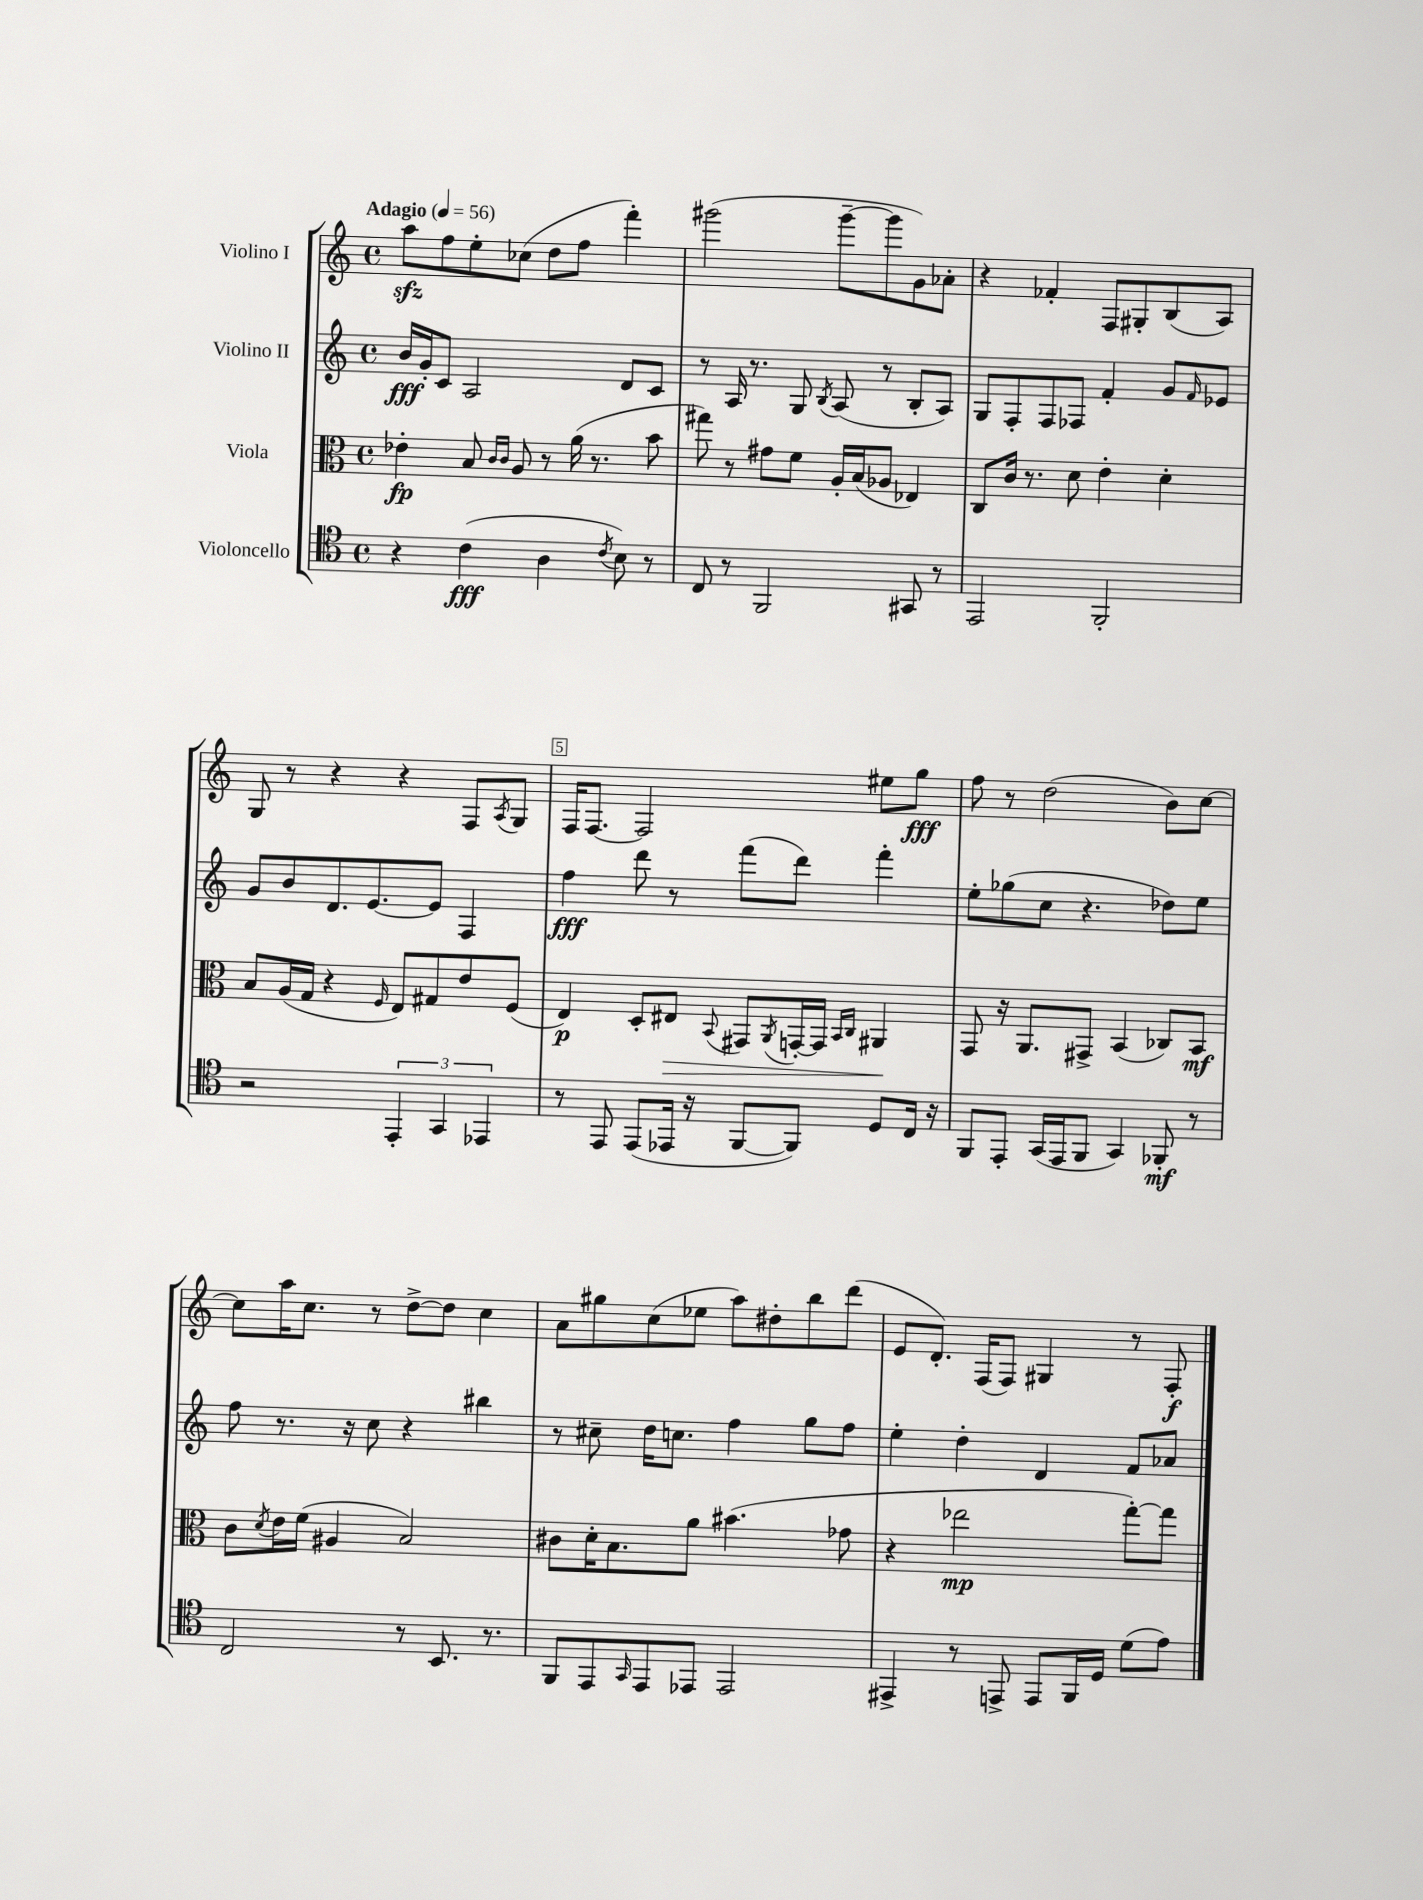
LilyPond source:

<<
\new StaffGroup <<
\new Staff = "s0" \with { instrumentName = "Violino I" } {
    \clef treble \key c \major \defaultTimeSignature \time 4/4 \tempo "Adagio" 4 = 56
    a''8\sfz f''8 e''8-. ces''8( d''8 f''8 f'''4-.) |
    gis'''2( gis'''8~-- gis'''8 g'8) aes'8-. |
    r4 fes'4-. f8 gis8-. b8( a8) |
    g8 r8 r4 r4 f8 \acciaccatura { a8 } g8 |
    f16 f8.~ f2 eis''8 g''8\fff |
    f''8 r8 d''2( b'8) c''8~ |
    c''8 a''16 c''8. r8 d''8~-> d''8 c''4 |
    a'8 gis''8 c''8( ees''8 a''8) dis''8-. b''8 d'''8( |
    e'8 d'8.-.) f16( f8) gis4 r8 f8-.\f \bar "|." |
}
\new Staff = "s1" \with { instrumentName = "Violino II" } {
    \clef treble \key c \major \defaultTimeSignature \time 4/4
    b'16\fff g'16-. c'8 a2 d'8 c'8 |
    r8 a16 r8. g8 \acciaccatura { b8 } a8( r8 b8-. a8) |
    g8 f8-. f8 fes8 f'4-. g'8 \grace { f'16 } ees'8 |
    g'8 b'8 d'8. e'8.~ e'8 f4 |
    f''4\fff d'''8 r8 f'''8( d'''8) f'''4-. |
    e''8-. ges''8( c''8 r4. des''8) e''8 |
    f''8 r8. r16 c''8 r4 bis''4 |
    r8 cis''8-- d''16 c''8. f''4 g''8 f''8 |
    e''4-. d''4-. d'4 f'8 aes'8 \bar "|." |
}
\new Staff = "s2" \with { instrumentName = "Viola" } {
    \clef alto \key c \major \defaultTimeSignature \time 4/4
    ees'4-.\fp b8 \grace { c'16 c'16 } a8 r8 a'16( r8. b'8 |
    gis''8) r8 gis'8 f'8 a16-. b16( aes8 ees4) |
    c8 c'16 r8. d'8 e'4-. d'4-. |
    b8 a16( g16 r4 \grace { f16 } e8) gis8 e'8 f8( |
    e4\p) d8-. eis8\> \appoggiatura { b,8 } gis,8 \acciaccatura { a,8 } g,16~-. g,16 \grace { b,16 c16 } ais,4\! |
    g,8 r16 a,8. gis,8-> b,4( ces8) b,8\mf |
    c'8 \acciaccatura { d'8 } e'16 f'16( ais4 b2) |
    cis'8 d'16-. b8. a'8 bis'4.( ges'8 |
    r4 ees''2\mp g''8~-.) g''8 \bar "|." |
}
\new Staff = "s3" \with { instrumentName = "Violoncello" } {
    \clef tenor \key c \major \defaultTimeSignature \time 4/4
    r4 c'4\fff( a4 \acciaccatura { c'8 } b8) r8 |
    c8 r8 f,2 gis,8 r8 |
    e,2 f,2-. |
    r2 \tuplet 3/2 { e,4-. g,4 ees,4 } |
    r8 e,8 e,8( ees,16 r16 f,8~ f,8) d8 c16 r16 |
    f,8 e,8-. g,16( e,16 f,8 g,4) fes,8-.\mf r8 |
    c2 r8 b,8. r8. |
    f,8 e,8 \grace { g,16 } e,8 ees,8 ees,2 |
    eis,4-> r8 e,8-> e,8 f,16 d16 d'8( e'8) \bar "|." |
}
>>
>>
\layout { \context { \Score \override BarNumber.break-visibility = ##(#f #t #t) barNumberVisibility = #(every-nth-bar-number-visible 5) \override BarNumber.stencil = #(make-stencil-boxer 0.1 0.3 ly:text-interface::print) } }
